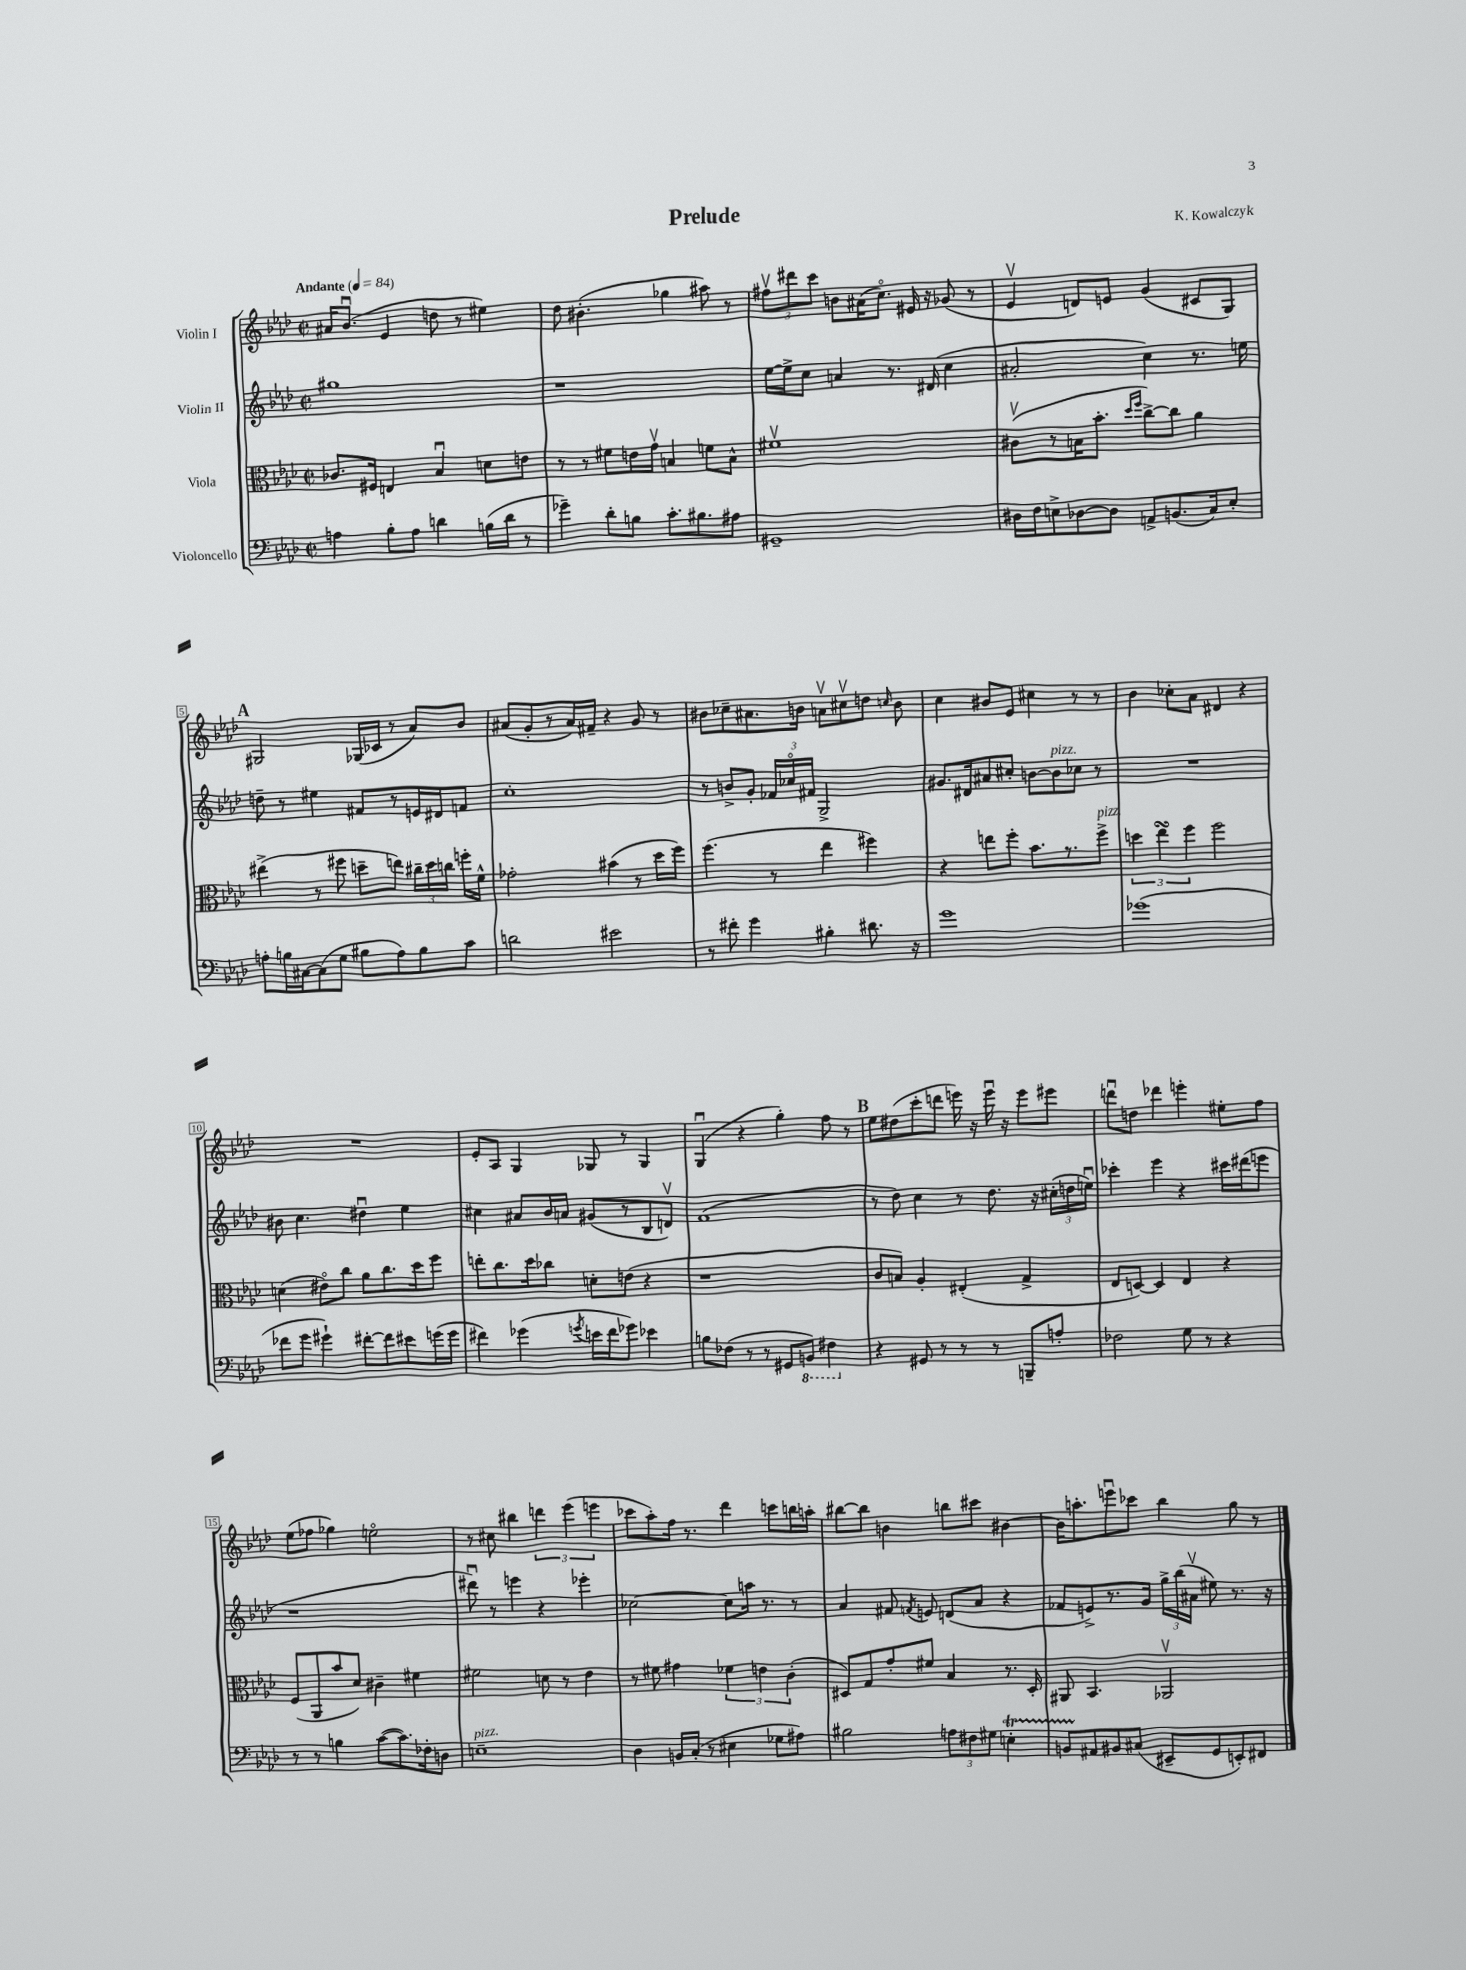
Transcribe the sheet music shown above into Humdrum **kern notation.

**kern	**kern	**kern	**kern
*staff4	*staff3	*staff2	*staff1
*clefF4	*clefC3	*clefG2	*clefG2
*k[b-e-a-d-]	*k[b-e-a-d-]	*k[b-e-a-d-]	*k[b-e-a-d-]
*M2/2	*M2/2	*M2/2	*M2/2
*met(c|)	*met(c|)	*met(c|)	*met(c|)
*MM84	*MM84	*MM84	*MM84
4A	8.c-	1gg#	16a#
.	.	.	(8.b-u
.	16F#	.	.
8B-'	4E	.	4e-
8A	.	.	.
4d	4B-u	.	8dd
.	.	.	8r
(16B	8d	.	4ee#)
16d	.	.	.
8r	8e	.	.
=	=	=	=
4g-~)	8r	1r	8dd-
.	8r	.	(4.b#'
8d-'	8f#	.	.
8B	16e	.	.
.	16gv	.	.
8.c'	4B	.	4gg-
8.B#	.	.	.
.	8f	.	8aa#)
8A#	8B^^	.	8r
=	=	=	=
1GG#~	1f#v	[16ee-	12ff#v
.	.	16ee-^]	.
.	.	.	12ddd#
.	.	8cc	.
.	.	.	12ccc
.	.	4a	8b
.	.	.	(16a#
.	.	.	8.cco)
.	.	8.r	.
.	.	.	16e#
.	.	(16d#	16r
.	.	4cc	(8g-
.	.	.	8r
=	=	=	=
16D#	(8c#v	2a#'	4e-v
16F	.	.	.
8E^	8r	.	.
[8D-	16B	.	8d)
.	8.b-'	.	.
8D-]	.	.	8e
.	16qqdd-	.	.
.	16qqff	.	.
8AA^	[8cc^)	4cc)	(4g
(8.BB	8cc]	.	.
.	4a-	8.r	8c#
16C)	.	.	.
8E'	.	.	8G)
.	.	16ee	.
=	=	=	=
8A'	(4ee#^	8dd~	2G#
16B	.	8r	.
[16C#	.	.	.
(8C#]	8r	4ee#	.
8G	8ff#	.	.
8B#	8dd~	8f#	(16G-
.	.	.	16c-
8A)	8ee)	8r	8r
8B#	24cc#~	16e	8a-)
.	24dd	.	.
.	.	16d#	.
.	24cc	.	.
8c	16ff'	8f	8b-
.	16f^^	.	.
=	=	=	=
2d	2g-'	1cc'	(8a#
.	.	.	8g'
.	.	.	8r
.	.	.	16a#)
.	.	.	16f#~
2e#	(4b#	.	4r
.	8r	.	8g
.	16dd-	.	8r
.	16ff)	.	.
=	=	=	=
8r	(4.ff	8r	8b#
8f#'	.	8b^	8cc-~
4g	.	8g'	8.a#
.	8r	24f-	.
.	.	24cc-o	.
.	.	.	16b
.	.	24f#	.
4B#'	4ee-	2G^	8av
.	.	.	8cc#v
8.d#	4ff#)	.	8dd
.	.	.	16qqcc
.	.	.	8b
16r	.	.	.
=	=	=	=
1g	4r	8.g#	4cc
.	.	16d#	.
.	8ee	8a#	8b#
.	8ff'	8cc#'	8e-
.	8.b-	[8b	4cc#
.	.	8b]	.
.	8.r	.	.
.	.	8cc-	8r
.	8ff^	8r	8r
=	=	=	=
(1g-	6dd	1r	4b-
.	6ee-	.	.
.	.	.	8cc-'
.	6ff	.	.
.	.	.	8a-
.	2ff	.	4d#
.	.	.	4r
=	=	=	=
8f-	(4d	8b#	1r
8g	.	4.cc	.
4g#`)	8e#o)	.	.
.	8cc	.	.
[8f#'	8a-	4dd#u	.
8f#]	8.cc	.	.
8e#	.	4ee-	.
.	16dd-	.	.
(16g	8ff	.	.
16g	.	.	.
=	=	=	=
4f#)	8ee'	4cc#	8e-'
.	8.cc	.	8A-
(4g-	.	8a#	4G
.	16dd-	.	.
.	8cc-	16b-	.
.	.	16a	.
8qg	.	.	.
16e	8d'	(8g#	8G-
16f#	.	.	.
8g-)	(8e	8r	8r
4e-	4r	8B-	4G-
.	.	8dv)	.
=	=	=	=
8B	1r	(1f	(4Gu
(8F-	.	.	.
8r	.	.	4r
8r	.	.	.
8GG#	.	.	4gg')
8BBB)	.	.	.
4FF#	.	.	8ff
.	.	.	8r
=	=	=	=
4r	8c	8r	8ee-
.	8B)	8dd-)	(8dd#
8GG#	4A-'	4cc	8ccc'
8r	.	.	8ddd
8r	(4E#'	8r	16eee)
.	.	.	16r
8r	.	8.dd-	16eeeu
.	.	.	16r
8BBB~	4G^	.	8eee
.	.	16r	.
8A'	.	(24cc#'	8eee#
.	.	24dd	.
.	.	24eeu)	.
=	=	=	=
2F-	8E-	4ccc-'	8dddu
.	[8D)	.	8dd
.	4D]	4eee-	4ddd-
8G	4E-	4r	4eee'
8r	.	.	.
4r	4r	16ccc#	8ee#'
.	.	(16ddd#	.
.	.	8eee	8ff
=	=	=	=
8r	(8F	1r	(8ee-
8r	8AA-	.	8ff-
4B	8b-	.	4gg-)
.	8d-)	.	.
([8c	4c#~	.	2eeo
8.c])	.	.	.
.	4f#	.	.
16F-'	.	.	.
8D	.	.	.
=	=	=	=
1E~	2f#	8ddd#u)	8r
.	.	8r	8cc#
.	.	4eee	4bb#
.	8d	4r	6ddd
.	8r	.	.
.	.	.	(6eee-
.	4e-	4eee-'	.
.	.	.	6eee
=	=	=	=
4D-	8r	[2cc-	8ccc-
.	8f#	.	8aa-')
16BB	4g#	.	16ff
(16C'	.	.	8.r
8r	.	.	.
4E#	6f-	8cc-]	4ddd-
.	.	16aa	.
.	6e	.	.
.	.	8.r	.
8G-	.	.	8ccc
.	(6c'	.	.
8A#)	.	8r	16bb
.	.	.	16aa'
=	=	=	=
2B#	8D#)	4a-	[8bb#
.	8G	.	8bb#]
.	8g'	8f#	4b
.	.	8qf	.
.	8f#	8e	.
12A	4B-	(8d	8bb
12F#	.	.	.
.	.	8a-	8ccc#
12G#	.	.	.
4E'	8.r	4r	[4b#
.	16D#'	.	.
=	=	=	=
8BB	8AA#	8f-	16b#]
.	.	.	8.aa'
8AA#	4.BB-	8e^)	.
8BB#	.	8.r	8eeeu
(8C#	.	.	8ccc-
.	.	16g	.
8EE#~	2AA-v	24gg^	4bb-
.	.	(24bb-	.
.	.	24a#v	.
8GG	.	8ee#)	.
8EE')	.	8.r	8gg
8FF#	.	.	8r
.	.	16r	.
==	==	==	==
*-	*-	*-	*-
